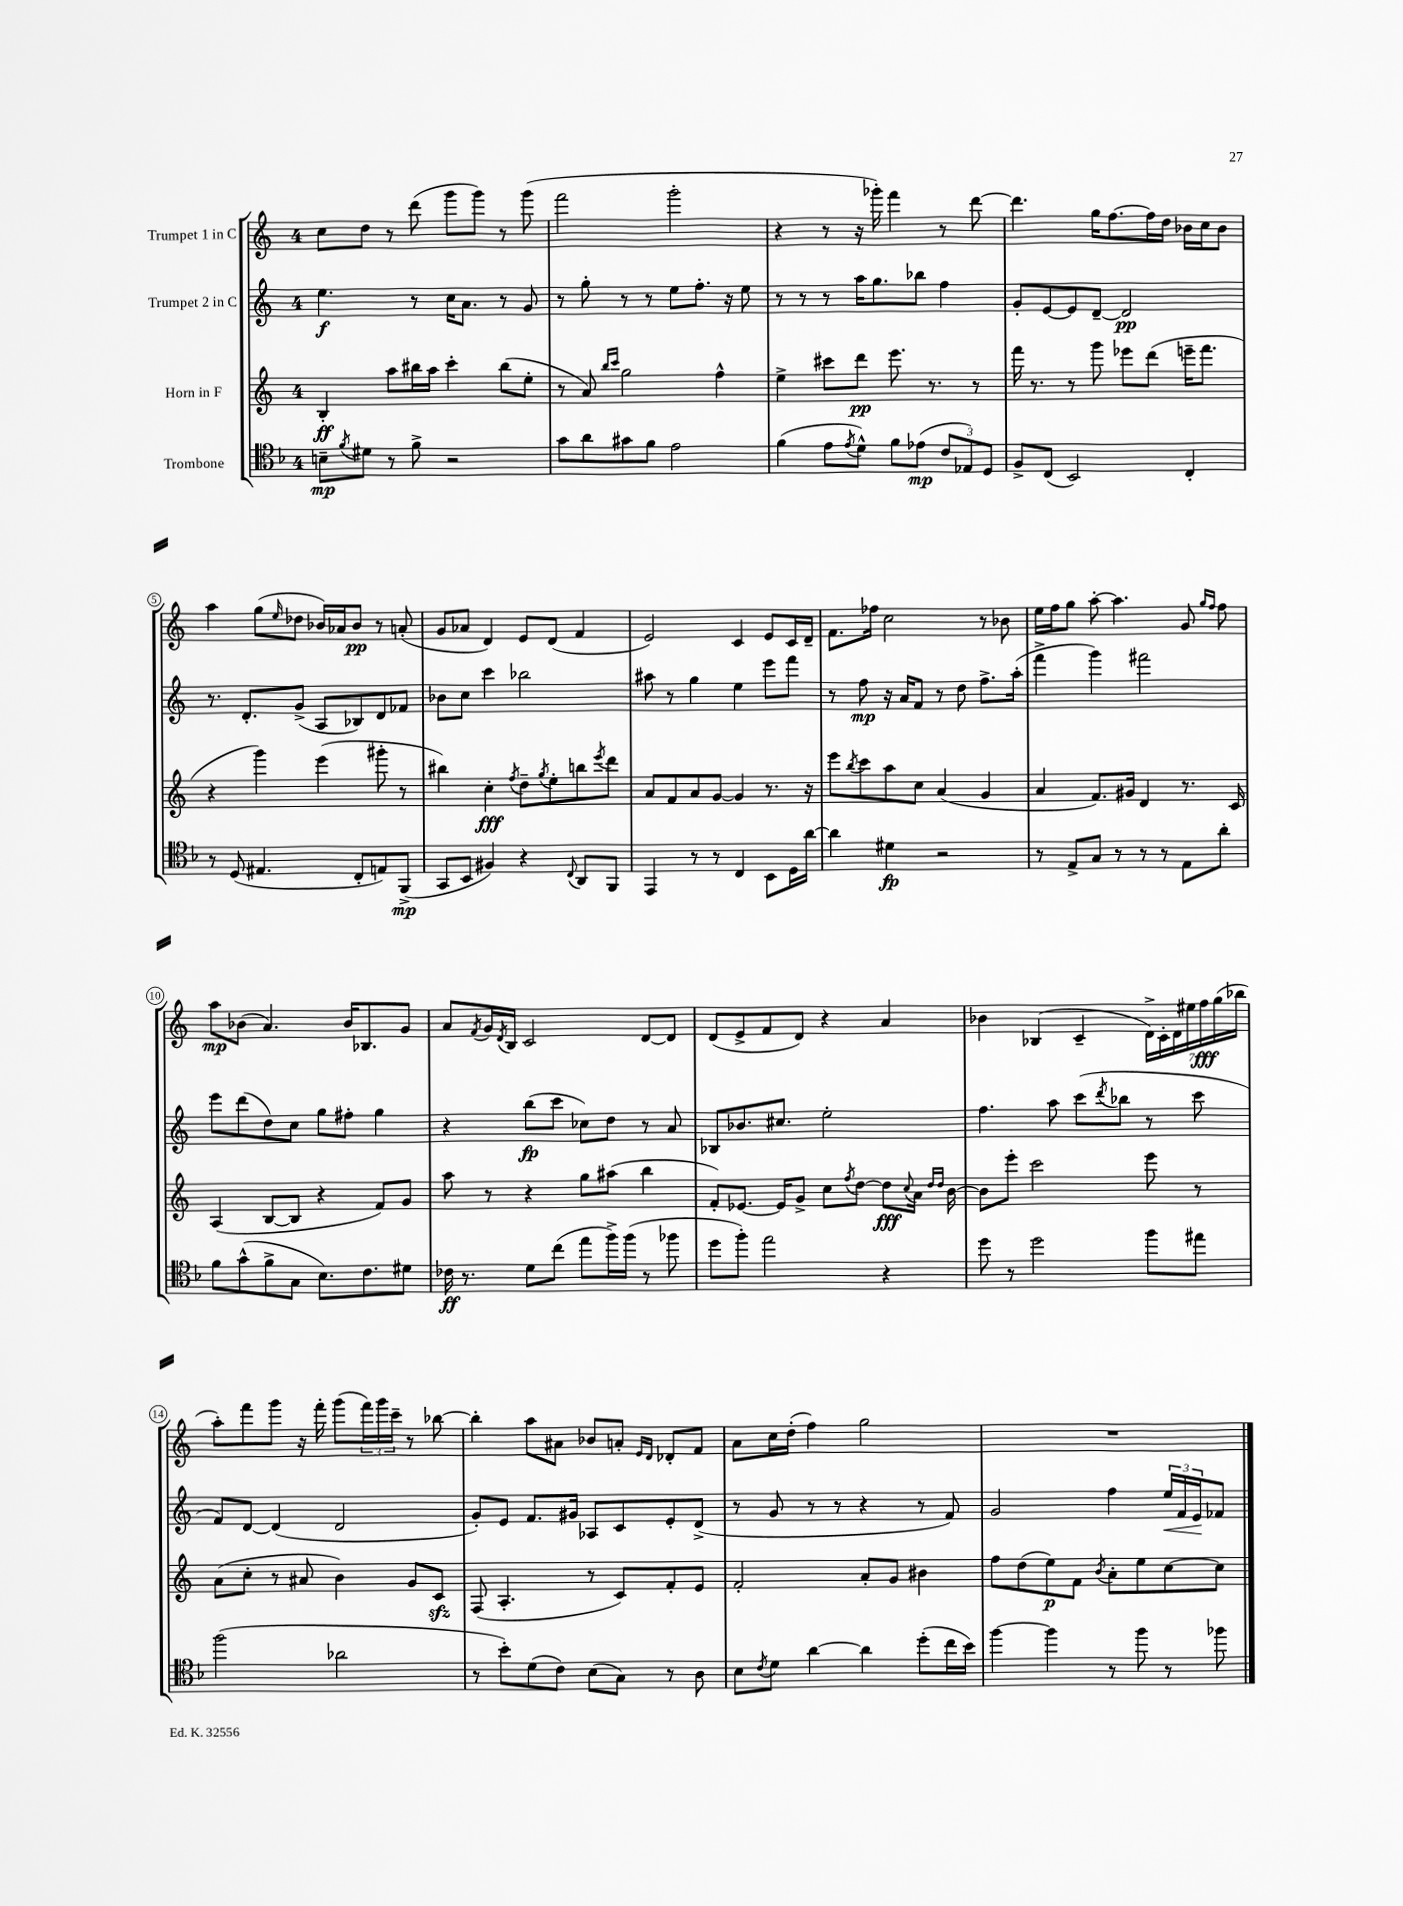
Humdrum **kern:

**kern	**kern	**kern	**kern
*staff4	*staff3	*staff2	*staff1
*clefC4	*clefG2	*clefG2	*clefG2
*k[b-]	*k[]	*k[]	*k[]
*M4/4	*M4/4	*M4/4	*M4/4
8B~	4B'	4.ee	8cc
8qf	.	.	.
8d#	.	.	8dd
8r	8aa	.	8r
8f^	16bb#	8r	(8ddd
.	16aa	.	.
2r	4ccc'	16cc	8ggg
.	.	8.a	.
.	.	.	8ggg)
.	(8bb#	8r	8r
.	8ee'	8g	(8ggg
=	=	=	=
8g	8r	8r	2fff
8a	8a)	8gg'	.
.	16qqbb	.	.
.	16qqccc	.	.
8g#	2gg	8r	.
8f	.	8r	.
2e	.	8ee	2ggg'
.	.	8.ff'	.
.	4ff^^	.	.
.	.	16r	.
.	.	8ee	.
=	=	=	=
(4f	4ee^	8r	4r
.	.	8r	.
8e	8ccc#	8r	8r
8qe	.	.	.
8d^^)	8ddd	16aa	16r
.	.	8.gg	16ggg-')
8f	8.eee	.	4fff
(8e-	.	8bb-	.
.	8.r	.	.
12c	.	4ff	8r
12E-)	.	.	.
.	8r	.	[8ddd
12D	.	.	.
=	=	=	=
8F^	16fff	8g'	4.ddd]
.	8.r	.	.
(8C	.	[8e	.
2BB-)	8r	8e]	.
.	8ggg	[8d~	16gg
.	.	.	[8.ff
.	8eee-	2d]	.
.	(8ddd	.	16ff]
.	.	.	16dd
4C'	16eee~	.	16b-
.	8.fff	.	16cc
.	.	.	8b-
=	=	=	=
8r	4r	8.r	4aa
(8D	.	.	.
.	.	8.d'	.
4.E#	4ggg)	.	(8gg
.	.	.	16qqee
.	.	(8g^	8dd-
.	(4eee	8A	16b-)
.	.	.	16a-
8C'	.	8B-)	8b-
8E)	8ggg#'	8d	8r
(8FF^	8r	8f-	(8a'
=	=	=	=
8GG	4bb#)	8b-	8g
8BB-	.	8cc	8a-
4F#)	4cc'	4ccc	4d)
.	8qff	.	.
4r	8dd~	2bb-	8e
.	8qgg	.	.
.	8ee'	.	(8d
8qqC	.	.	.
8AA	8bb	.	4f
.	8qeee	.	.
8FF	8ddd	.	.
=	=	=	=
4EE	8a	8aa#	2e)
.	8f	8r	.
8r	8a	4gg	.
8r	[8g	.	.
4C	4g]	4ee	4c
8BB-	8.r	8eee	8e
16D	.	8fff	16c
[16a	16r	.	16d~
=	=	=	=
4a]	8eee	8r	8.f
.	8qbb	.	.
.	8ccc	8ff	.
.	.	.	16ff-
4d#	8aa	16r	2cc
.	.	16a	.
.	8cc	8f	.
2r	(4a	8r	.
.	.	8dd	.
.	4g	8.ff^	8r
.	.	.	8b-
.	.	(16aa'	.
=	=	=	=
8r	4a	4fff^	16ee
.	.	.	16ff
8E^	.	.	8gg
8G	8.f)	4ggg)	[8aa'
8r	.	.	4.aa]
.	16g#	.	.
8r	4d	2fff#	.
8r	.	.	.
8E	8.r	.	8g
.	.	.	16qqgg
.	.	.	16qqff
8a'	.	.	8ff
.	16c	.	.
=	=	=	=
8f	(4A	8eee	8aa
(8g^^	.	(8ddd	(8b-
8f^	[8B	8dd)	4.a)
8G	8B]	8cc	.
8.B-)	4r	8gg	.
.	.	8ff#'	16b-
8.c	.	.	8.B-
.	8f)	4gg	.
8d#	8g	.	8g
=	=	=	=
16c-	8aa	4r	8a
8.r	.	.	.
.	.	.	8qf
.	8r	.	16g
.	.	.	8qd
.	.	.	16B
8d	4r	(8bb	2c
(8cc	.	8ccc	.
8ee	8gg	8cc-)	.
16ff^)	(8aa#	8dd	.
(16ff	.	.	.
8r	4bb	8r	[8d
8ff-	.	8a	8d]
=	=	=	=
8dd	8f')	8B-	(8d
8ff')	[8.e-	8.b-	8e^
2ee	.	.	8f
.	16e-]	8.cc#	.
.	8g^	.	8d)
.	8cc	2ee'	4r
.	8qff	.	.
.	[8dd	.	.
4r	8dd]	.	4a
.	8qqcc	.	.
.	16a	.	.
.	16qqdd	.	.
.	16qqdd	.	.
.	[16b	.	.
=	=	=	=
8dd	8b]	4.ff	4b-
8r	8eee'	.	.
2dd	2ccc	.	(4B-
.	.	8aa	.
.	.	(8ccc	4c~
.	.	8qddd	.
.	.	8bb-	.
8ff	8eee	8r	28d^)
.	.	.	28c'
.	.	.	28d
.	.	.	28ee#
8ee#	8r	8ccc	.
.	.	.	28ff
.	.	.	(28gg
.	.	.	28bb-
=	=	=	=
(2ff	(8a	8f)	8aa')
.	8cc'	[8d	8fff
.	8r	(4d]	8ggg
.	8a#	.	16r
.	.	.	16fff'
2a-	4b)	2d	(8ggg
.	.	.	24fff)
.	.	.	24ggg
.	.	.	24ccc~
.	8g	.	8r
.	8c	.	[8bb-
=	=	=	=
8r	(8F	8g')	4bb-']
8b-')	4.A'	8e	.
(8d	.	8.f	8aa
8c)	.	.	8a#
.	.	16g#	.
(8B-	8r	8A-	8b-
8G)	8c)	8c	8a'
.	.	.	16qqe
.	.	.	16qqd
8r	8f'	8e'	8d-'
8A	8e	(8d^	8f
=	=	=	=
8B-	2f'	8r	8a
8qc	.	.	.
8d	.	8g	16cc
.	.	.	(16dd'
[4a	.	8r	4ff)
.	.	8r	.
4a]	8a'	4r	2gg
.	8g	.	.
(8dd'	4b#	8r	.
16cc	.	8f)	.
16b-)	.	.	.
=	=	=	=
[4ff	8ff	2g	1r
.	(8dd	.	.
4ff]	8ee)	.	.
.	8f	.	.
.	8qb	.	.
8r	8a'	4ff	.
8ff	8ee	.	.
8r	[8cc	24ee	.
.	.	24f	.
.	.	24e	.
8ff-	8cc]	8f-	.
==	==	==	==
*-	*-	*-	*-
